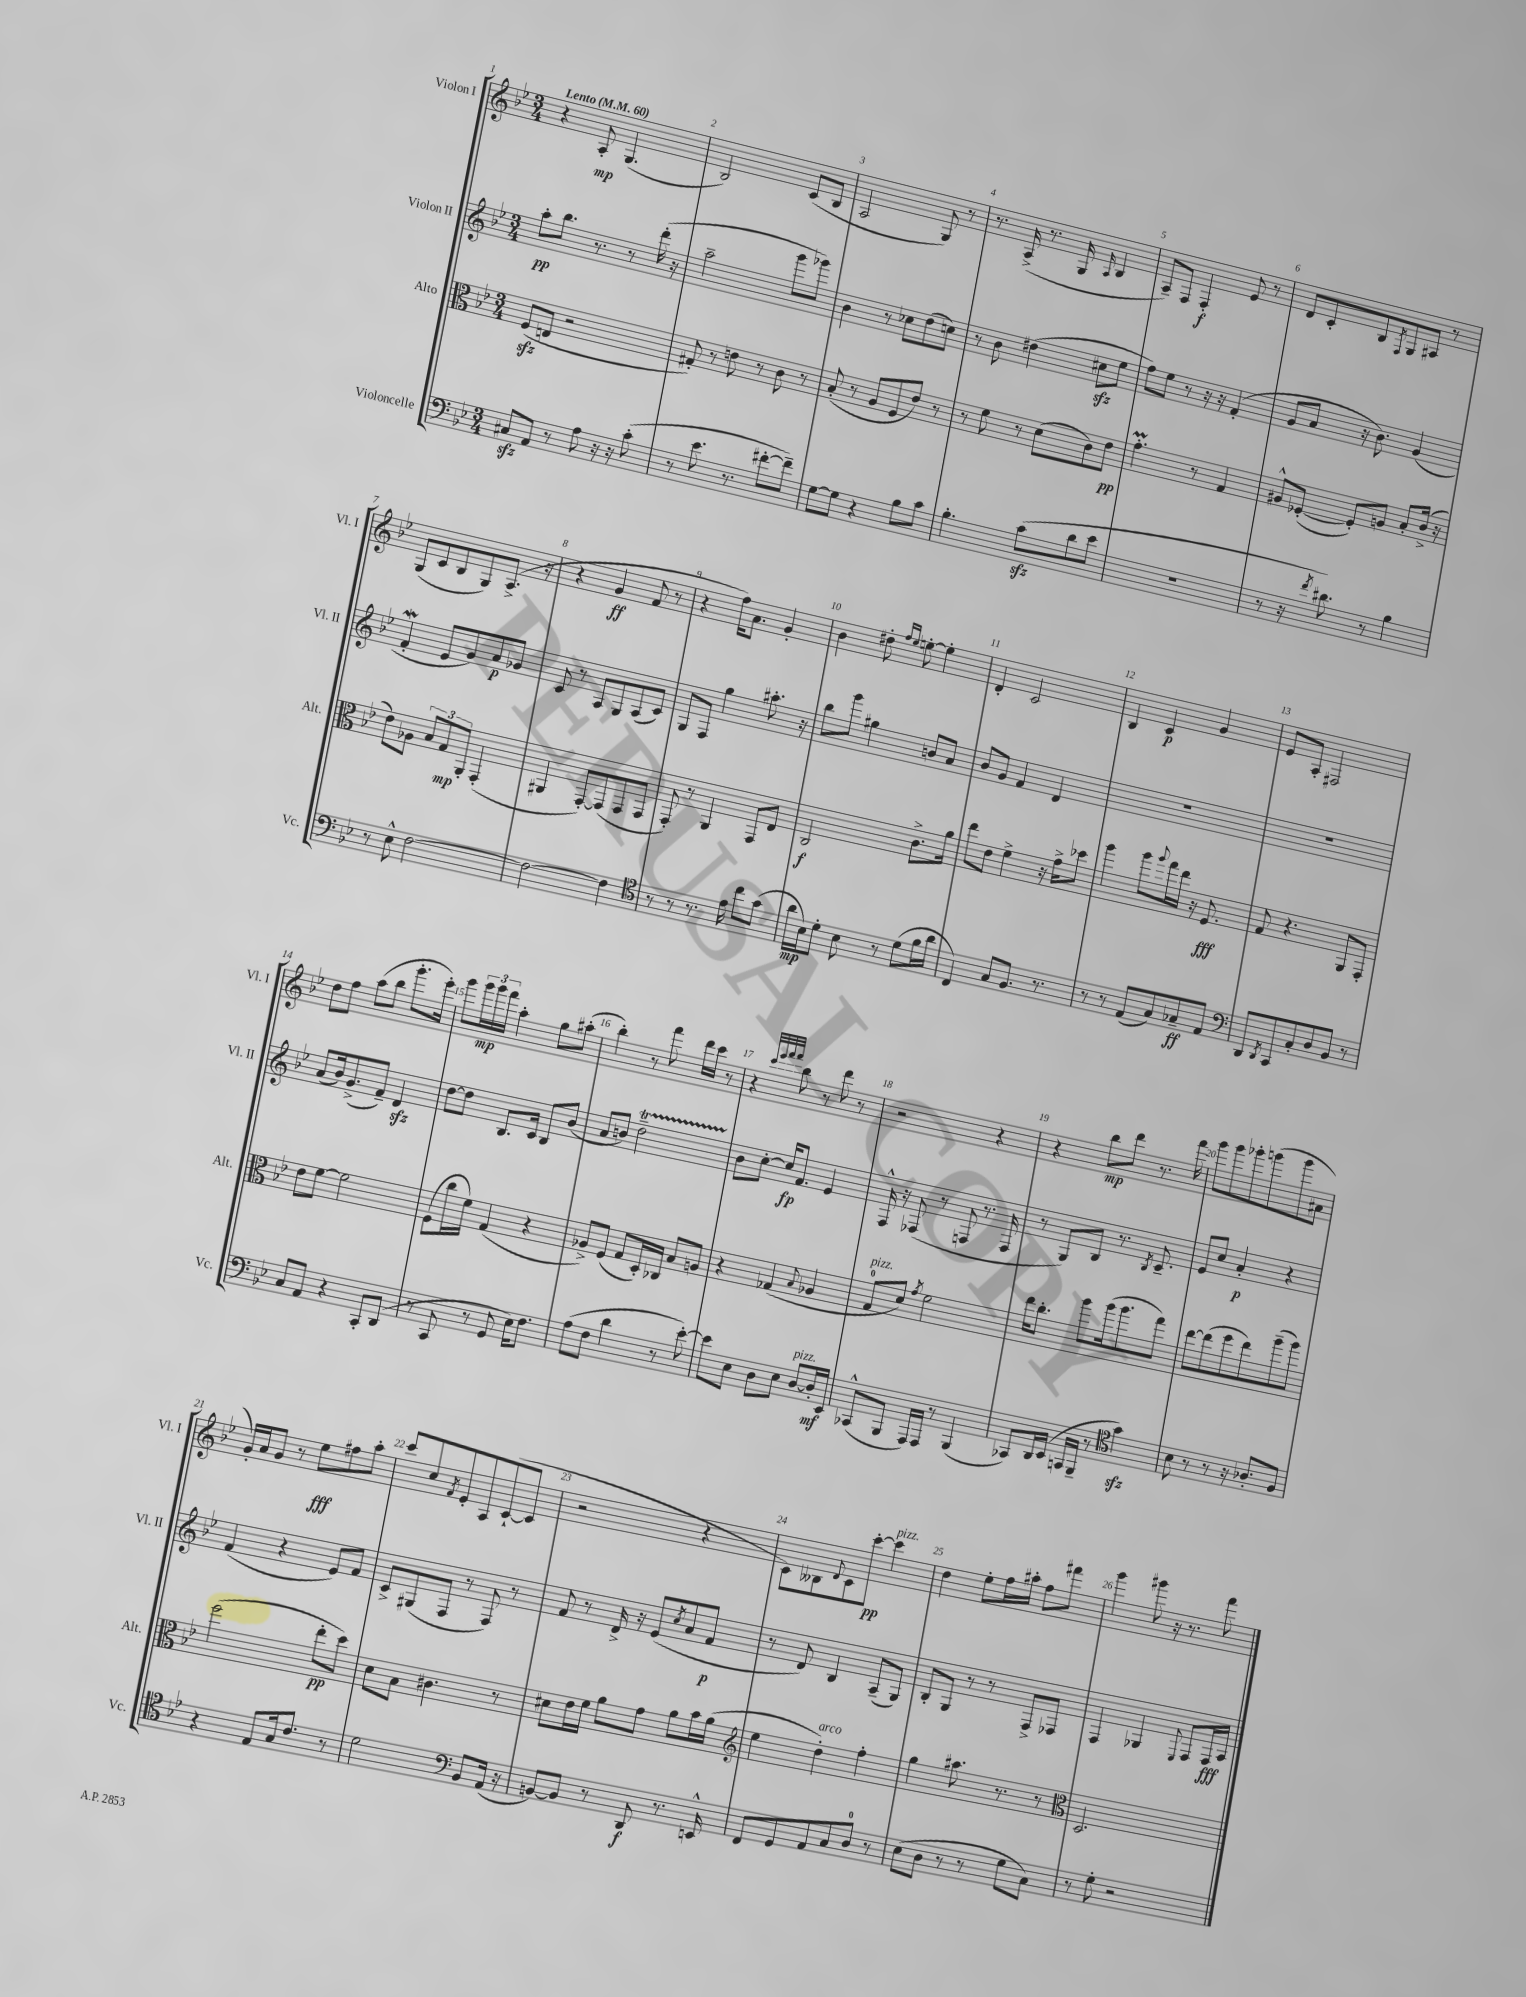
<<
\new StaffGroup <<
\new Staff = "s0" \with { instrumentName = "Violon I" shortInstrumentName = "Vl. I" } {
    \clef treble \key bes \major \numericTimeSignature \time 3/4 \tempo "Lento" 4 = 60
    r4 a8-.\mp g4.( |
    bes2) c'8( bes8 |
    a2 g8) r8 |
    r8. a16->( r8. g16 \grace { a16 } bes4 |
    a8--) f8 f4-.\f ees'8 r8 |
    d'8 c'8-. bes8 \acciaccatura { f8 } g8 ais8 r8 |
    g8( c'8 bes8 g8) a8.->( r16 |
    r4 g'4\ff f'8 r8 |
    r4 f''16) a'8. g'4-. |
    bes'4 dis''8-. \grace { f''16 ees''16 } e''8~-. e''4-. |
    d'4-. c'2 |
    bes4 c'4\p g'4 |
    ees'8 a8-. fis2 |
    d''8 f''8 a''8( bes''8 g'''8.-. ees'''16-.) |
    g'''8 \tuplet 3/2 { g'''16\mp g'''16 f'''16 } a''4-. g''8 ais''8-.( |
    bes''4-.) r8 f'''8 d'''16 c'''16 r8 |
    r4 \grace { c'''32 ees'''32 f'''32 f'''32 } bes''8 r8 d'''8 r8 |
    r2 r4 |
    r4 bes''8\mp d'''8 r8. f'''16 |
    g'''8 g'''8 ges'''8-. g'''8( g'''8 ais'8 |
    g'16-.) a'16 g'8 r8 ees''8\fff fis''8 a''8-. |
    c'''8 c''8 \acciaccatura { f'8 } ees'8-. a8 c'8~-!( c'8 |
    r2 r4 |
    c'8) beses8 \appoggiatura { d'8 } c'8 c'''8~-.\pp c'''4^\markup { \italic "pizz." } |
    d''4 ees''8-. f''16 ais''16-. f''8 fis'''8 |
    g'''4 gis'''8 r16 r8. f'''8 \bar "|." |
}
\new Staff = "s1" \with { instrumentName = "Violon II" shortInstrumentName = "Vl. II" } {
    \clef treble \key bes \major \numericTimeSignature \time 3/4
    a''8-.\pp bes''8. r8. r8 d'''16-.( r16 |
    a''2-- g'''8 ges'''8) |
    bes'4 r8 ces''8 d''8( c''8) |
    r8 bes'8 dis''4( cis''8\sfz ees''8 |
    f''8) ees''8 r8 r16 r16 f'4-.( |
    g'8 a'8 r16 bes'8.) g'4( |
    f'4-.\mordent ees'8 g'8) a'8\p ges'8 |
    c'8 r8 a8 g8 a8( c'8) |
    g8 f8 g''4 ais''8.-. r16 |
    bes''8 g'''8 gis''4 b'8 a'8 |
    bes'8 g'8 f'4 d'4 |
    R2. |
    R2. |
    a'8( bes'16) g'8.->( f'8--) d'4\sfz |
    d''8~ d''8 bes8. c'16 bes8 bes'8( |
    a'8 b'8) d''2--\startTrillSpan |
    bes'8\stopTrillSpan c''8~-. c''16\fp f'8. ees'4 |
    f16-^ r16 fes8( r8 f8 r8. f16 |
    r8 g8) bes8 r8. \acciaccatura { bes8 } c'8.-- |
    ees'8 c''8 a'4-.\p r4 |
    f'4( r4 ees'8) f'8 |
    c'8-> gis8( f8 r8 f8) r8 |
    f'8 r8 d'16-> r16 ees'8( \acciaccatura { c''8 } a'8 f'8\p |
    r8 d'8) bes4 a8--( g8) |
    bes8-. g8 r8 r8 f8-> fes8 |
    f4 ges4 \appoggiatura { ees8 } f8 f16\fff a16 \bar "|." |
}
\new Staff = "s2" \with { instrumentName = "Alto" shortInstrumentName = "Alt." } {
    \clef alto \key bes \major \numericTimeSignature \time 3/4
    f8\sfz( e8 r2 |
    gis8-.) r8 e'8 r8 c'8 r8 |
    bes8-.( r8 a8 f8 ees'8) r8 |
    r8 f'8 r8 d'8( c'8) ees'8\pp |
    g'4.-.\prall r8 g4 |
    ais8-^ fes8~-.( fes8-.) a8 bes8-. c'16->( r16 |
    ees'8) aes8 \tuplet 3/2 { bes8 g8\mp a,8-. } g,4-.( |
    ais,4 g,8~-.) g,8( g,8 g,8 |
    g,8-.) r8 a,4 g,8 ees8 |
    c2\f c'8.-> a'16 |
    ees''8 ees'8 f'4-> r16 g'16-> des''8 |
    a''4 a''8 \appoggiatura { a''8 } g''16 ees''16 r16 f8.\fff |
    g8 r4. a,8 g,8-. |
    ees'8 f'8~ f'2 |
    f8( c''16 f'16) g4( r4 |
    aes8->) f8( g8 d16-.) ces16 bes8 a8 |
    r4 ges4( \appoggiatura { bes8 } aes4 |
    g8-0^\markup { \italic "pizz." } d'8) \acciaccatura { g'8 } f'2 |
    ees''16 c''8.-. a''8 a''16( a''8. g''8) |
    ees''8~ ees''8( f''8 ees''8) a''8--( a''8) |
    f''2( ees''8-.\pp d''8) |
    d'8 bes8 cis'4. r8 |
    dis'8 ees'16 f'16 a'8 g'8 a'8 bes'16 a'16( |
    \clef treble ees''4 d''4-.^\markup { \italic "arco" }) f''4-. |
    g''4 ais''8. r8. r8 |
    \clef alto d2. \bar "|." |
}
\new Staff = "s3" \with { instrumentName = "Violoncelle" shortInstrumentName = "Vc." } {
    \clef bass \key bes \major \numericTimeSignature \time 3/4
    cis8\sfz a,8 r8 a8 r16 r16 c'8-.( |
    r8 ees'8. r8. fis'8~-. fis'8--) |
    g8~ g8 r4 bes8 c'8 |
    bes4.-. c'8\sfz( d'8 ees'8 |
    R2. |
    r8 r16 \acciaccatura { f'8 } dis'8.) r8 bes4 |
    r8 ees8-^ f2~ |
    f2~ f4 |
    \clef tenor r8 r8 r8. ees'16 c''8 g'8( |
    a'16\mp bes16) d'8-. bes8 r8 d'8( f'16 a'16 |
    c4) g8 f8. r8. |
    r8 r8 ees8( g8) ges8--\ff ees8 |
    \clef bass d,8 \acciaccatura { d,8 } c,8 c8-. d8 bes,8 r8 |
    c8 a,8 r4 c,8-. d,8( |
    r8 c,8 r8 g,8 ees16) f8. |
    a8( f8 d'4 r8 ees'8~-.) |
    ees'8 ees8 d8 ees8 d8~^\markup { \italic "pizz." } d16-.\mf ees,16 |
    ces,8-^( bes,,8 a,,16) a,,16 r8 bes,,4( |
    ces,8) d,16 ees,16( c,16 bes,,16-- r8 \clef tenor g'4\sfz) |
    bes8 r8 r8 r16 aes8.-. f8 |
    r4 ees8 g16 c'8. r8 |
    d'2 \clef bass bes,8 a,16( r16 |
    b,8~) b,8 r8 d,8\f r8. e,16-^ |
    f,8 g,8 a,8 c8 d8-0 r8 |
    ees8( d8 r8 r8 g8 c8) |
    r8 g8-. r2 \bar "|." |
}
>>
>>
\layout { \context { \Score \override BarNumber.break-visibility = ##(#f #t #t) barNumberVisibility = #all-bar-numbers-visible } }
